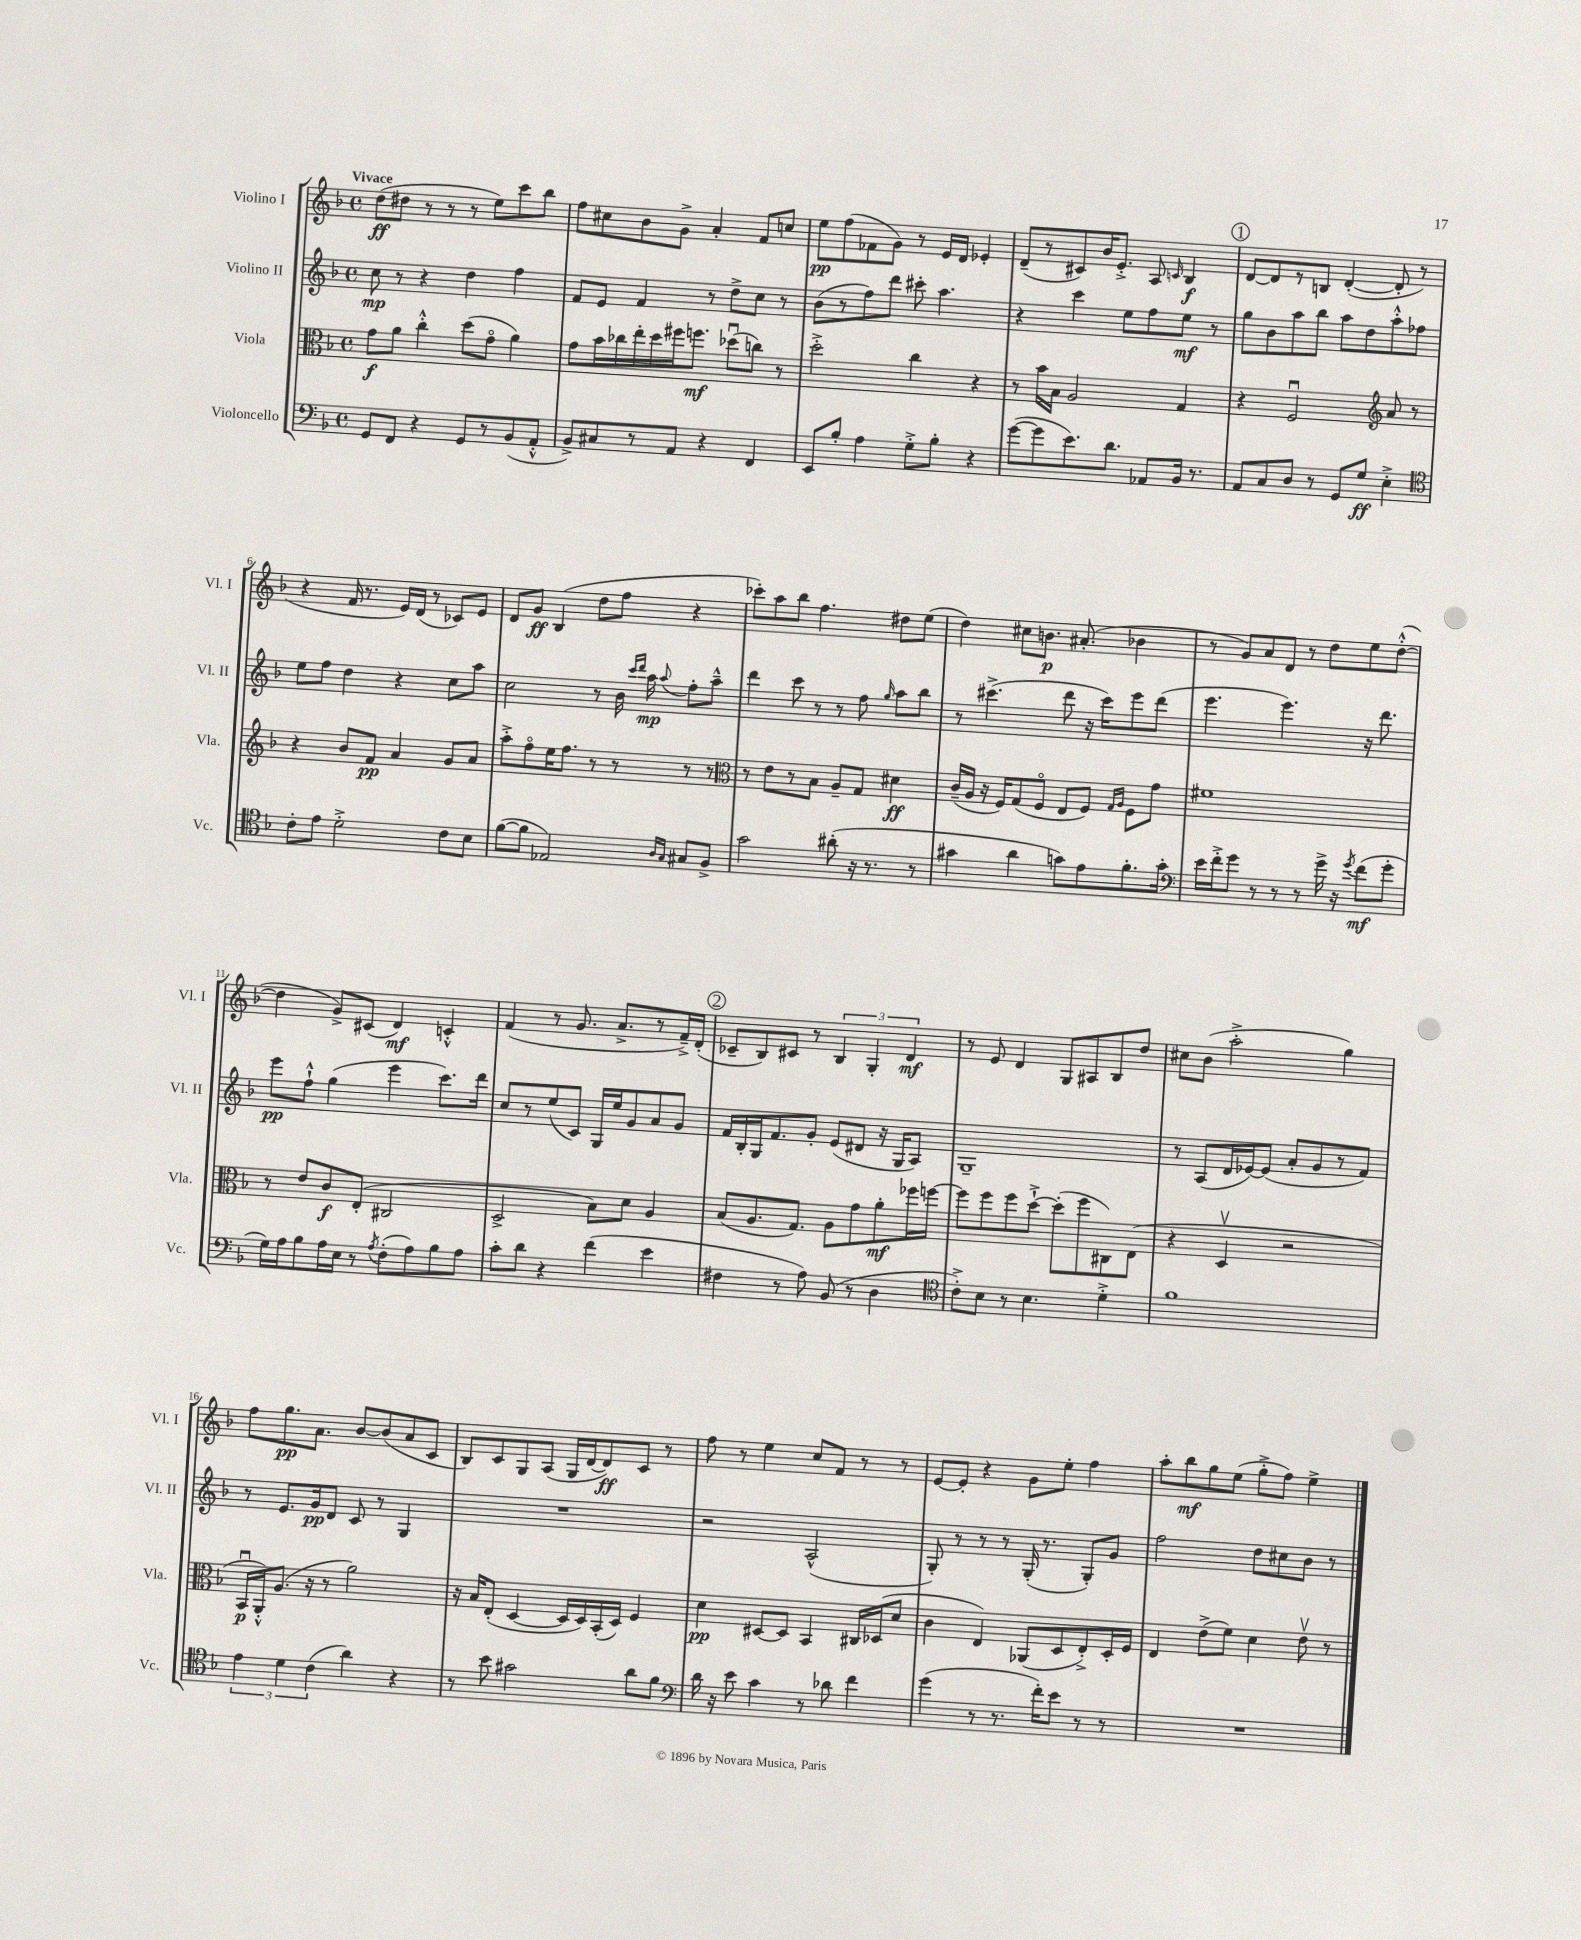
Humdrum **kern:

**kern	**kern	**kern	**kern
*staff4	*staff3	*staff2	*staff1
*clefF4	*clefC3	*clefG2	*clefG2
*k[b-]	*k[b-]	*k[b-]	*k[b-]
*M4/4	*M4/4	*M4/4	*M4/4
*met(c)	*met(c)	*met(c)	*met(c)
8GG/L	8g\L	8cc\	(8dd\L
8FF/J	8a\J	8r	8dd#\J
4r	4cc'^^\	4r	8r
.	.	.	8r
8GG/L	(8dd\L	4dd\	8r
8r	8go\J	.	8ee\L)
(8BB-/	4a\)	4ff\	8ccc\
8AA'^^/J	.	.	8bb-\J
=	=	=	=
8BB-^/L)	8g\L	8f/L	8ff\L
8C#/	16b-\L	8e/J	8cc#\
.	16cc-\	.	.
8r	16ee'\	4f/	8b-\
.	16dd\	.	.
8AA/J	16ff#\J	.	8g^\J
.	8.ff\J	.	.
4r	.	8r	4a'/
.	(8dd-u\L	8dd^\L	.
4FF/	8cc\J)	8cc\J	8f/L
.	8r	8r	8cc/J
=	=	=	=
8EE/L	2dd'^\	(8b-\L	8ee\L
8B-'/J	.	8r	(8ff\
4A\	.	8ff\)	8f-\
.	.	8ddd\J	8g\J)
8G'^\L	4cc\	8ccc#'\	8r
8B-'\J	.	4.aa\	16e/LL
.	.	.	16d/JJ
4r	4r	.	4e-'/
=	=	=	=
([8g\L	8r	4r	(8d~/L
8g\]	16b-\LL	.	8r
.	16B-\JJ	.	.
8.e\)	2A/	4ccc\	8c#/)
.	.	.	16b-/K
8.d\J	.	.	8.e'^/J
.	.	8ee\L	.
8AA-/L	.	8ff\	8A/
.	.	.	16qqc/
16BB-/Jk	4G/	8ee\J	4B-/
8.r	.	.	.
.	.	8r	.
=	=	=	=
8AA/L	4r	8gg\L	[8d/L
8C/	.	8b-\	8d/]
8D/J	2Fu/	8aa\	8r
8r	.	8bb-\J	8B/J
8GG/L	.	8aa\L	([4d'/
8G/J	.	8dd\	.
*	*clefG2	*	*
4E'^\	8a/	8aa'^^\	8d'/]
.	8r	8ff-\J	8r
=	=	=	=
*clefC4	*	*	*
8c'\L	4r	8ee\L	4r
8e\J	.	8ff\J	.
2d'^\	8b-/L	4dd\	16f/
.	.	.	8.r
.	8f/J	.	.
.	4a/	4r	16e/LL)
.	.	.	(16d/JJ
.	.	.	8r
8c\L	8g/L	8cc\L	8c-/L)
8B-\J	8a/J	8aa\J	8e/J
=	=	=	=
([8f\L	8aa'^\L	2cc\	8d/L
8f\]J	8ffo\	.	8g/J
2E-/)	16ee\K	.	(4B-/
.	8.ff\J	.	.
.	8r	8r	8dd\L
.	8r	16b-\	8ff\J
.	.	16qqccc/LL	.
.	.	16qqddd/JJ	.
.	.	16aa\	.
16qqA/LL	.	.	.
16qqG/JJ	.	8qqaa/	.
8G#/L	8r	8ff'\L	4r
8F^/J	8r	8aa~^^\J	.
=	=	=	=
*	*clefC3	*	*
2g\	8r	4ddd\	8ccc-'\L)
.	8e\L	.	8aa\
.	8r	8ccc\	8bb-\J
.	8B-\J	8r	4.ff\
(8a#'\	8A~/L	8r	.
16r	8G/J	8ff\	.
8.r	.	.	.
.	.	16qqgg/	.
.	4d#\	8aa\L	8dd#\L
8r	.	8bb-\J	(8ee\J
=	=	=	=
4g#\	(16c~/LL	8r	4dd\)
.	16A/JJ	.	.
.	16r	(4.ccc#^\	.
.	16F/LK)	.	.
4a\	(8G/	.	8cc#\L
.	8Fo/J	.	8.b\J
8g\L)	8E/L	8ddd\	.
.	.	.	(8.a#'/
8e\	8F/J)	16r	.
.	.	16ccc#\LK)	.
.	16qqG/LL	.	.
.	16qqA/JJ	.	.
8.f'\	8F\L	8eee\	4b-\
.	8g\J	(8ddd\J	.
16g'\Jk	.	.	.
=	=	=	=
*clefF4	*	*	*
16e\LL	1f#	4.eee\	8r
16f'^\J	.	.	.
8g\J	.	.	8g/L)
8r	.	.	8a/
8r	.	4.eee\)	8d/J
8r	.	.	8r
16g^\	.	.	8dd\L
16r	.	.	.
8qg/	.	.	.
(8f\L	.	16r	8ee\
.	.	8.ddd\	.
8g'\J	.	.	([8dd'^^\J
=	=	=	=
16G\LL)	8r	8eee\L	4dd\]
16A\J	.	.	.
8B-\	8e/L	8ff`^^\J	.
16A\L	8c/	(4gg\	8g^/L)
16E\JJ	.	.	.
8r	(8E'/J	.	(8c#/J
8qA/	.	.	.
(8F'\L	2C#/	4eee\	4d/)
8A\)	.	.	.
8B-\	.	8.ccc\L)	4c'^^/
8A\J	.	.	.
.	.	16ddd\Jk	.
=	=	=	=
8c'\L	2D^/	8cc/L	(4f/
8d\J	.	8r	.
4r	.	(8ee/	8r
.	.	8c/J)	8.g/
(4f\	8B-\L)	16G/LL	.
.	.	16ee/J	8.a^/L
.	8d\J	8g/	.
4e\	4A/	8a/	8r
.	.	8g/J	16f~^/L)
.	.	.	(16d'/JJ
=	=	=	=
4F#\	(8B-/L	16f/LL	8c-~/L
.	.	16B-'/	.
.	8.A/	16G/J	8B-/)
.	.	8.f/	.
8r	.	.	8c#/J
.	8.G/J)	.	.
8A\)	.	8g'/J	8r
(8BB-/	8A\L	(8e/L	6B-/
8r	8g\	8d#/J	.
.	.	.	6G'/
4D\	8a'\	16r	.
.	.	16G/LK	.
.	.	.	6d/
.	16ff-\L	8A/J)	.
.	[16ff\JJ	.	.
=	=	=	=
*clefC4	*	*	*
8c'^\L)	8ff\]L	1G~	8r
8B-\J	8ff\	.	8e/
8r	8ff\	.	4d/
4.B-\	[8dd`^\J	.	.
.	(8dd'\]L	.	8G/L
.	8ff\	.	8A#/
4d'^\	8C#\)	.	8B-/
.	(8E\J	.	8dd/J
=	=	=	=
1f	4r	8r	8cc#\L
.	.	(8A/L	(8b-\J
.	4Dv/	16d/L	2aa'^\
.	.	[16e-/J)	.
.	.	(8e-/]J	.
.	2r	8a'/L	.
.	.	8g/	.
.	.	8r	4gg\)
.	.	8f/J)	.
=	=	=	=
6e\	16BB-u/LL	8r	8ff\L
.	16AA'^^/J)	.	.
.	(8.A/J	8.e/L	8.gg\
6d\	.	.	.
.	16r	16g/k	8.a\J
(6c\	.	.	.
.	8r	8d/J	.
4a\)	2a\)	8c/	[8b-/L
.	.	8r	(8b-/]
4r	.	4G/	8a/
.	.	.	8c/J
=	=	=	=
8r	16r	1r	8B-/L)
.	16B-/LK	.	.
8b-\	(8E'/J	.	8c/
2g#\	[4D/	.	8G/
.	.	.	(8A/J
.	16D/]LL	.	16G/LL
.	16D/)	.	[16d/J
.	(16BB-'/	.	8d/])
.	16D/JJ)	.	.
8a\L	4F/	.	8c/J
8f\J	.	.	8r
=	=	=	=
*clefF4	*	*	*
16d\	4d\	2r	8ff\
16r	.	.	.
8e\	.	.	8r
4c\	[8D#/L	.	4ee\
.	8D#/]J	.	.
8r	4BB-/	(2A^^/	8cc/L
8d-\	.	.	8f/J
4f\	16C#/LL	.	8r
.	(16D-/J	.	.
.	8d/J	.	8r
=	=	=	=
(4g\	4c\	8G'/)	[8e/L
.	.	8r	8e'/]J
8r	4E/)	8r	4r
8.r	.	8r	.
.	(8AA-/L	(16G'/	8g\L
16f'\LK)	.	8.r	.
8e\J	8D/	.	8ee'\J
8r	8E'^/)	8G'/L)	4ff\
8r	16D'/L	8g/J	.
.	16F/JJ	.	.
=	=	=	=
1r	4E/	2ff\	8aa'\L
.	.	.	8bb-\
.	(8e^\L	.	8gg\
.	8f\J)	.	(8ee\J
.	4d\	8dd\L	8gg'^\L
.	.	8cc#\	8ff\J)
.	8ev\	8b-\J	4ee^\
.	8r	8r	.
==	==	==	==
*-	*-	*-	*-
